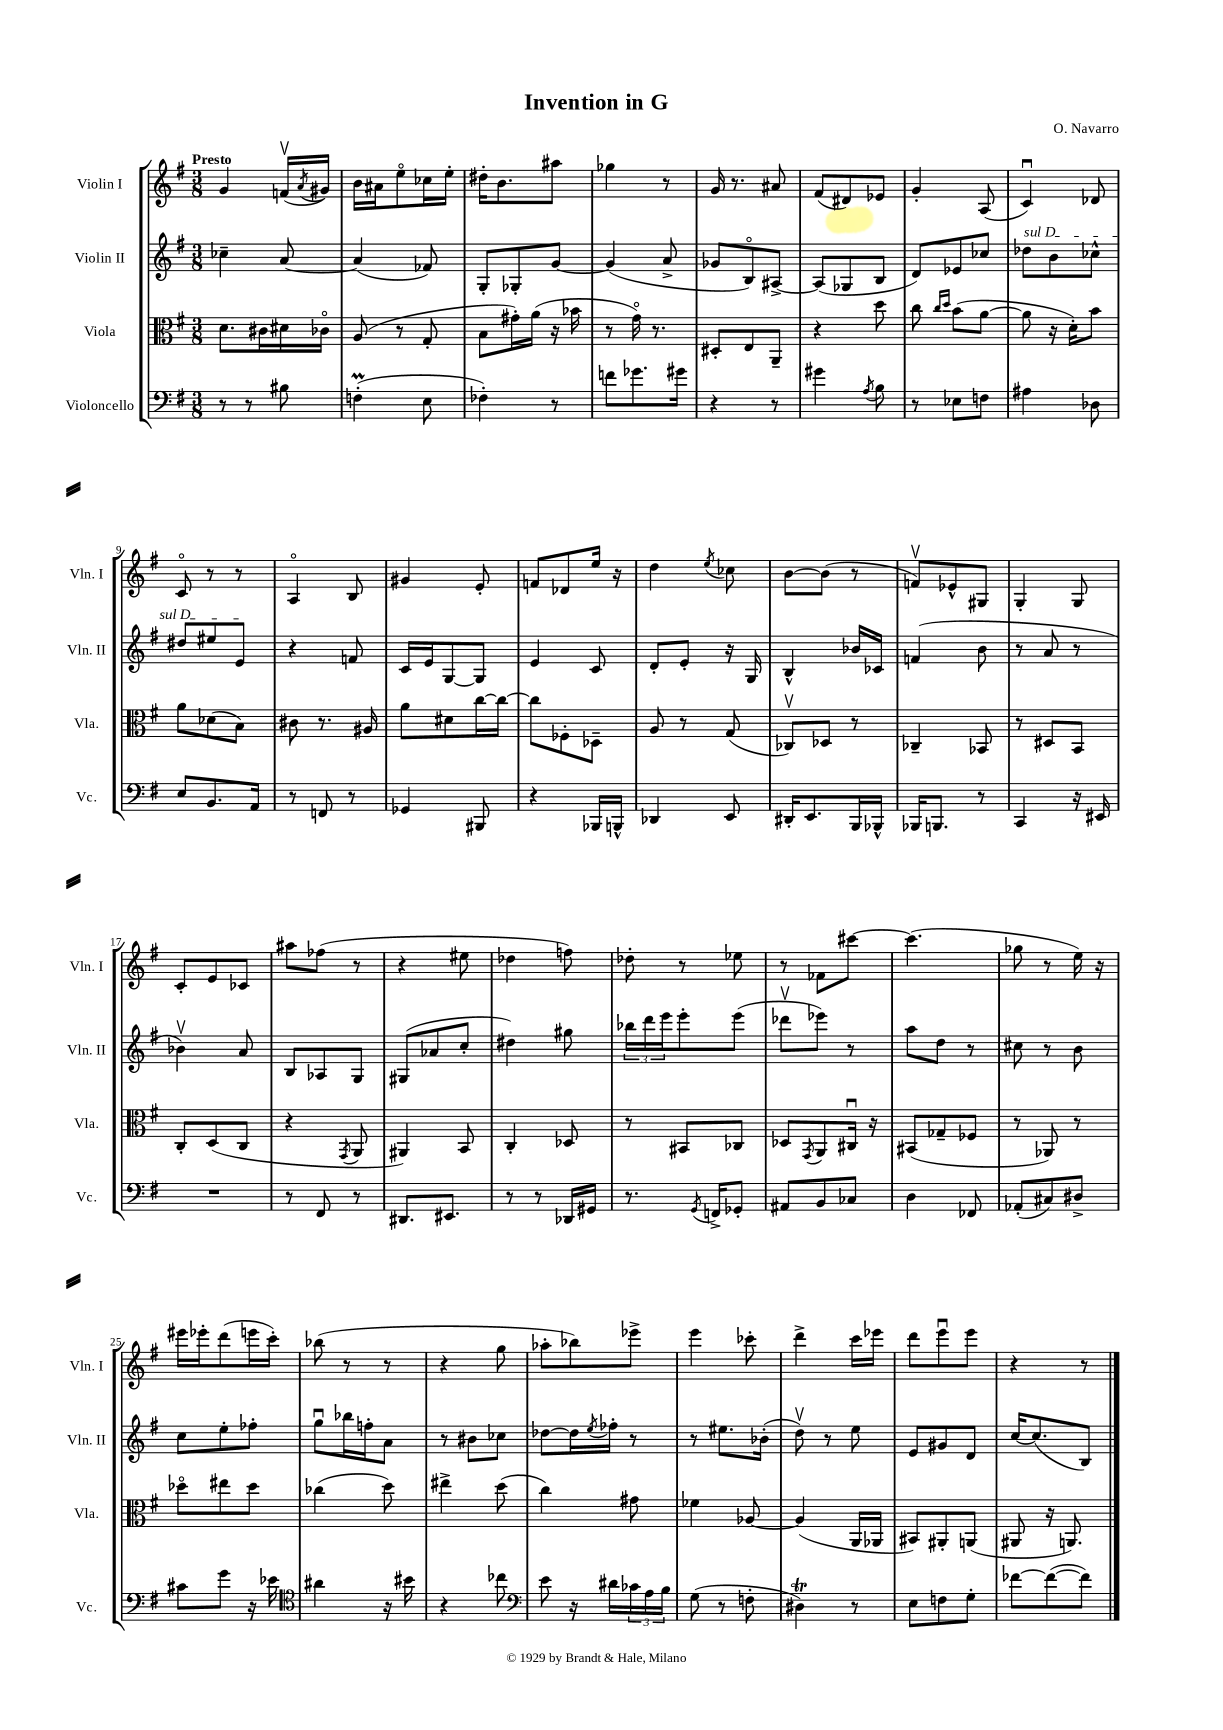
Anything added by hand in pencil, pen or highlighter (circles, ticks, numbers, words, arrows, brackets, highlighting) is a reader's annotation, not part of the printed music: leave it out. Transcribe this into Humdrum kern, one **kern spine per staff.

**kern	**kern	**kern	**kern
*staff4	*staff3	*staff2	*staff1
*clefF4	*clefC3	*clefG2	*clefG2
*k[f#]	*k[f#]	*k[f#]	*k[f#]
*M3/8	*M3/8	*M3/8	*M3/8
8r	8.d	4cc-~	4g
8r	.	.	.
.	16c#	.	.
8B#	16d#	[8a	(16fv
.	.	.	8qa
.	16c-o	.	16g#)
=	=	=	=
(4F'	(8A	(4a]	16b
.	.	.	16a#
.	8r	.	8eeo
8E	8G'	8f-)	16cc-
.	.	.	16ee'
=	=	=	=
4F-')	8B	8G'	16dd#'
.	.	.	8.b
.	16g#')	8G-'	.
.	(16a	.	.
8r	16r	[8g	8aa#
.	16b-	.	.
=	=	=	=
8f	8r	(4g]	4gg-
8.g-	16go)	.	.
.	8.r	.	.
.	.	8a^	8r
16g#	.	.	.
=	=	=	=
4r	8D#'	8g-	16g
.	.	.	8.r
.	8E	8Bo)	.
8r	8AA~	[8A#^	8a#
=	=	=	=
4g#	4r	(8A#]	(8f#
.	.	8G-	8d#)
8qA	.	.	.
8B	8dd	8B	8e-
=	=	=	=
8r	8cc	8d)	4g'
.	16qqcc	.	.
.	16qqdd	.	.
8E-	(8b	8e-	.
8F	[8a	8cc-	(8A
=	=	=	=
4A#	8a]	8dd-	4cu)
.	16r	8b	.
.	16d')	.	.
8D-	8b	8cc-^^	8d-
=	=	=	=
8E	8a	8dd#	8co
8.BB	(8d-	8ee#	8r
.	8B)	8e	8r
16AA	.	.	.
=	=	=	=
8r	8c#	4r	4Ao
8FF	8.r	.	.
8r	.	8f	8B
.	16A#	.	.
=	=	=	=
4GG-	8a	16c	4g#
.	.	16e	.
.	8d#	[8G	.
8BBB#	[16cc	8G]	8e'
.	16cc_	.	.
=	=	=	=
4r	8cc]	4e	8f
.	8F-'	.	8d-
16BBB-	8D-~	8c	16ee
16BBB^^	.	.	16r
=	=	=	=
4DD-	8A	8d'	4dd
.	8r	8e'	.
.	.	.	8qee
8EE	(8G	16r	8cc-
.	.	16G	.
=	=	=	=
16DD#'	8C-v)	4B^^	[8b
8.EE	.	.	.
.	8D-	.	(8b]
16BBB	8r	16b-	8r
16BBB-^^	.	16c-	.
=	=	=	=
16BBB-	4C-~	(4f	8fv)
8.BBB	.	.	.
.	.	.	8e-^^
8r	8BB-	8b	8G#
=	=	=	=
4CC	8r	8r	4G'
.	8D#	8a	.
16r	8BB	8r	8G
16EE#	.	.	.
=	=	=	=
4.r	8C'	4b-v)	8c'
.	(8D	.	8e
.	8C	8a	8c-
=	=	=	=
8r	4r	8B	8aa#
8FF#	.	8A-	(8ff-
.	8qGG	.	.
8r	8AA	8G	8r
=	=	=	=
8.DD#	4AA#)	(8G#	4r
.	.	8a-	.
8.EE#	.	.	.
.	8BB	8cc'	8ee#
=	=	=	=
8r	4C'	4dd#)	4dd-
8r	.	.	.
16DD-	8D-	8gg#	8ff)
16GG#	.	.	.
=	=	=	=
8.r	8r	24bb-	8dd-'
.	.	24ddd	.
.	.	24eee	.
.	8BB#	8eee'	8r
8qGG	.	.	.
16FF^	.	.	.
8GG-'	8C-	(8eee	8ee-
=	=	=	=
8AA#	8D-	8ddd-v	8r
.	8qGG	.	.
8BB	8AA	8eee-)	8f-
8C-	16C#u	8r	[8ccc#
.	16r	.	.
=	=	=	=
4D	(8BB#	8aa	(4.ccc#]
.	8G-~	8dd	.
8FF-	8F-	8r	.
=	=	=	=
(8AA-'	8r	8cc#	8gg-
8C#)	8AA-)	8r	8r
8D#^	8r	8b	16ee)
.	.	.	16r
=	=	=	=
8c#	8dd-o	8cc	16eee#
.	.	.	16eee-'
8g	8ee#	8ee'	(8ddd
16r	8dd-	8ff-'	16eee
16e-	.	.	16ccc')
=	=	=	=
*clefC4	*	*	*
4a#	(4cc-	8ggu	(8bb-
.	.	16bb-	8r
.	.	16ff'	.
16r	8dd)	8a	8r
16b#	.	.	.
=	=	=	=
4r	4ee#^	8r	4r
.	.	8b#	.
8cc-	(8dd	8cc-	8gg
=	=	=	=
*clefF4	*	*	*
8e	4cc)	[8dd-	8aa-'
16r	.	16dd-]	8bb-)
.	.	8qee	.
16d#	.	16ff-'	.
24c-	8g#	8r	8eee-^
24A	.	.	.
24B	.	.	.
=	=	=	=
(8G	4f-	8r	4eee
8r	.	8.ee#	.
8F'	[8A-	.	8ccc-'
.	.	(16b-'	.
=	=	=	=
4D#)	(4A-]	8ddv)	4ddd^
.	.	8r	.
8r	16AA	8ee	16ccc
.	16AA-	.	16eee-
=	=	=	=
8E	8BB#)	8e	8ddd
8F	8AA#'	8g#	8eeeu
8G'	(8AA	8d	8eee
=	=	=	=
[8f-	8AA#	[16cc	4r
.	.	(8.cc]	.
(8f-_	16r	.	.
.	8.AA)	.	.
8f-])	.	8B)	8r
==	==	==	==
*-	*-	*-	*-
